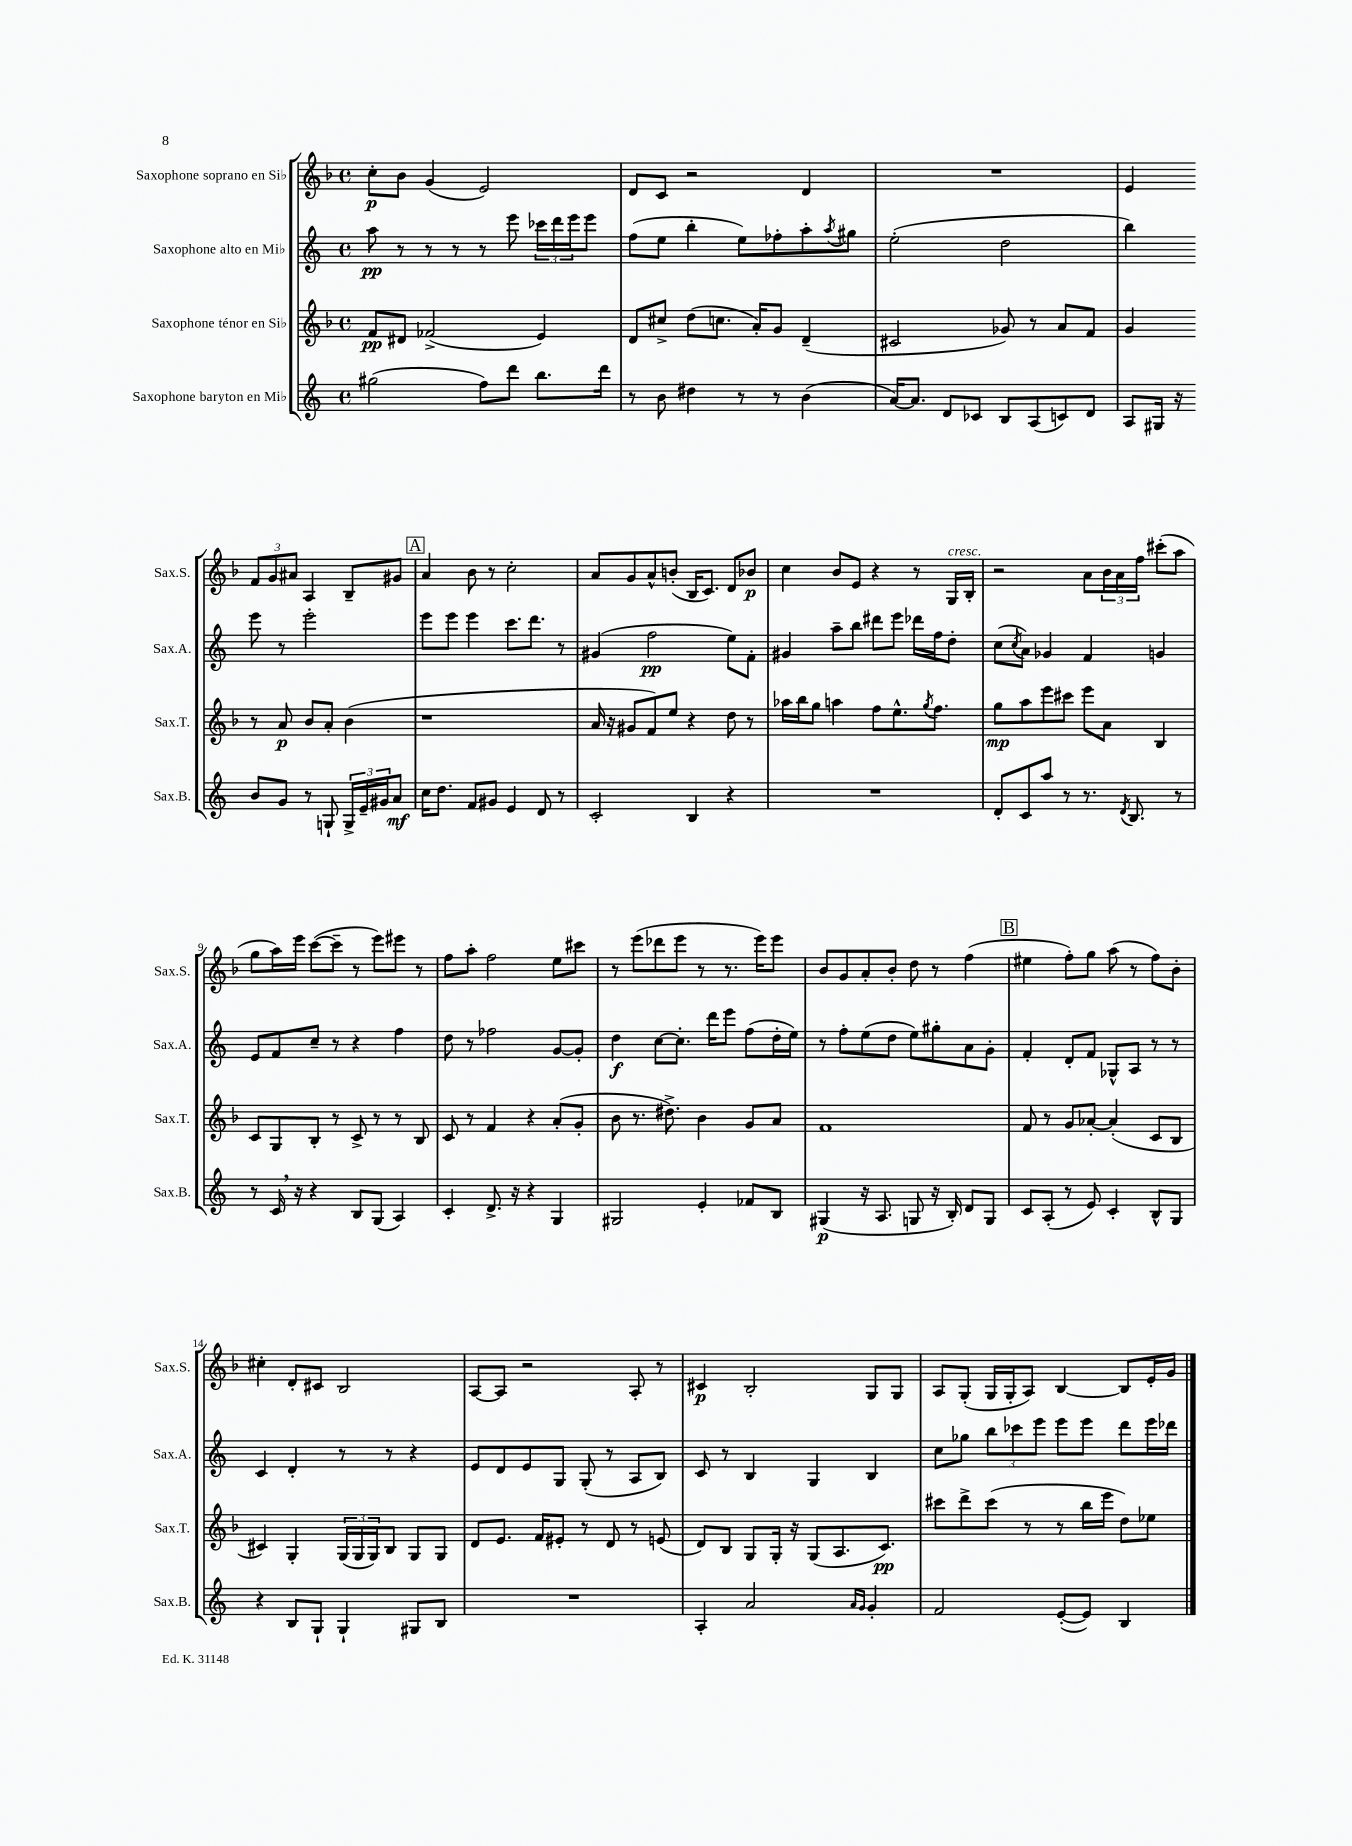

**kern	**kern	**kern	**kern
*staff4	*staff3	*staff2	*staff1
*clefG2	*clefG2	*clefG2	*clefG2
*k[]	*k[b-]	*k[]	*k[b-]
*M4/4	*M4/4	*M4/4	*M4/4
*met(c)	*met(c)	*met(c)	*met(c)
(2gg#	8f	8aa	8cc'
.	8d#	8r	8b-
.	(2f-^	8r	(4g
.	.	8r	.
8ff)	.	8r	2e)
8ddd	.	8eee	.
8.bb	4e)	24ccc-	.
.	.	24ddd	.
.	.	24eee	.
.	.	8eee	.
16ddd	.	.	.
=	=	=	=
8r	8d	(8ff	8d
8b	8cc#^	8ee	8c
4dd#	(8dd	4bb'	2r
.	8.cc	.	.
8r	.	8ee)	.
.	16a')	.	.
8r	8g	8ff-'	.
(4b	(4d~	8aa'	4d
.	.	8qaa	.
.	.	8gg#	.
=	=	=	=
[16a)	2c#	(2ee'	1r
8.a]	.	.	.
8d	.	.	.
8c-	.	.	.
8B	8g-)	2dd	.
(8A	8r	.	.
8c)	8a	.	.
8d	8f	.	.
=	=	=	=
8A	4g	4bb)	4e
16G#	.	.	.
16r	.	.	.
8b	8r	8eee	12f
.	.	.	12g
8g	8a	8r	.
.	.	.	12a#
8r	8b-	2eee'	4A
8G`	8a'	.	.
24G^	(4b-	.	8B-~
24e~	.	.	.
24g#	.	.	.
8a	.	.	8g#
=	=	=	=
16cc	1r	8eee	4a
8.dd	.	.	.
.	.	8eee	.
8f	.	4eee	8b-
8g#	.	.	8r
4e	.	8.ccc	2cc'
.	.	8.ddd	.
8d	.	.	.
8r	.	8r	.
=	=	=	=
2c'	16a	(4g#	8a
.	16r	.	.
.	8g#	.	8g
.	8f)	2ff	8a^^
.	8ee	.	(8b'
4B	4r	.	16B-
.	.	.	8.c)
4r	8dd	8ee)	8d
.	8r	8f'	8b-
=	=	=	=
1r	16aa-	4g#	4cc
.	16bb-	.	.
.	8gg	.	.
.	4aa	8aa~	8b-
.	.	8bb	8e
.	8ff	8ddd#	4r
.	8.ee^^	8eee	.
.	.	16ddd-	8r
.	8qgg	.	.
.	8.ff	16ff	.
.	.	8dd'	16G
.	.	.	16B-'
=	=	=	=
8d'	8gg	(8cc	2r
.	.	8qcc	.
8c	8aa	8a)	.
8aa	8eee	4g-	.
8r	8ccc#	.	.
8.r	8eee	4f	8a
.	8a	.	24b-
.	.	.	24a
8qd	.	.	.
8.B	.	.	.
.	.	.	24ff
.	4B-	4g	(8ccc#'
8r	.	.	8aa
=	=	=	=
8r	8c	8e	8gg
16c	8G	8f	16aa)
16r	.	.	16eee
4r	8B-'	8cc~	([8ccc
.	8r	8r	8ccc~]
8B	8c^	4r	8r
(8G	8r	.	8eee)
4A)	8r	4ff	8eee#
.	8B-	.	8r
=	=	=	=
4c'	8c	8dd	8ff
.	8r	8r	8aa'
8.d^	4f	2ff-	2ff
16r	.	.	.
4r	4r	.	.
4G	(8a'	[8g	8ee
.	8g'	8g']	8ccc#
=	=	=	=
2G#	8b-	4dd	8r
.	8.r	.	(8eee
.	.	[8cc	8ddd-
.	8.dd#^)	.	.
.	.	8.cc']	8eee
4e'	4b-	.	8r
.	.	16ddd	.
.	.	8eee	8.r
8f-	8g	(8ff	.
.	.	.	16eee)
8B	8a	16dd'	8eee
.	.	16ee)	.
=	=	=	=
(4G#	1f	8r	8b-
.	.	8ff'	8g
16r	.	(8ee	8a'
8.A	.	.	.
.	.	8dd	8b-'
8G	.	8ee)	8dd
16r	.	8gg#'	8r
16B')	.	.	.
8d	.	8a	(4ff
8G	.	8g'	.
=	=	=	=
8c	8f	4f'	4ee#
(8A'	8r	.	.
8r	8g	8d'	8ff')
8e)	[8a-'	8f	8gg
4c'	(4a-']	8G-^^	(8aa
.	.	8A	8r
8B^^	8c	8r	8ff)
8G	8B-	8r	8b-'
=	=	=	=
4r	4c#)	4c	4cc#'
8B	4G'	4d'	8d'
8G`	.	.	8c#
4G`	(24G	8r	2B-
.	24G	.	.
.	24G)	.	.
.	8B-	8r	.
8G#	8G	4r	.
8B	8G	.	.
=	=	=	=
1r	8d	8e	[8A
.	8.e	8d	8A]
.	.	8e	2r
.	16f	.	.
.	8e#'	8G	.
.	8r	(8G'	.
.	8d	8r	.
.	8r	8A	8A'
.	(8e	8B)	8r
=	=	=	=
4A'	8d)	8c	4c#
.	8B-	8r	.
2a	8G	4B	2B-'
.	16G'	.	.
.	16r	.	.
.	(8G	4G	.
.	8.A	.	.
16qqa	.	.	.
16qqg	.	.	.
4g'	.	4B	8G
.	8.c)	.	.
.	.	.	8G
=	=	=	=
2f	8ccc#	8cc	8A
.	8ddd^	8gg-	(8G'
.	(8ccc#	12bb	16G
.	.	.	16G'
.	.	12ccc-	.
.	8r	.	8A)
.	.	12eee	.
([8e'	8r	8eee	[4B-
8e])	16bb-	8eee	.
.	16eee	.	.
4B	8dd)	8ddd	8B-]
.	8ee-	16eee	16e'
.	.	16ddd-	16g
==	==	==	==
*-	*-	*-	*-
